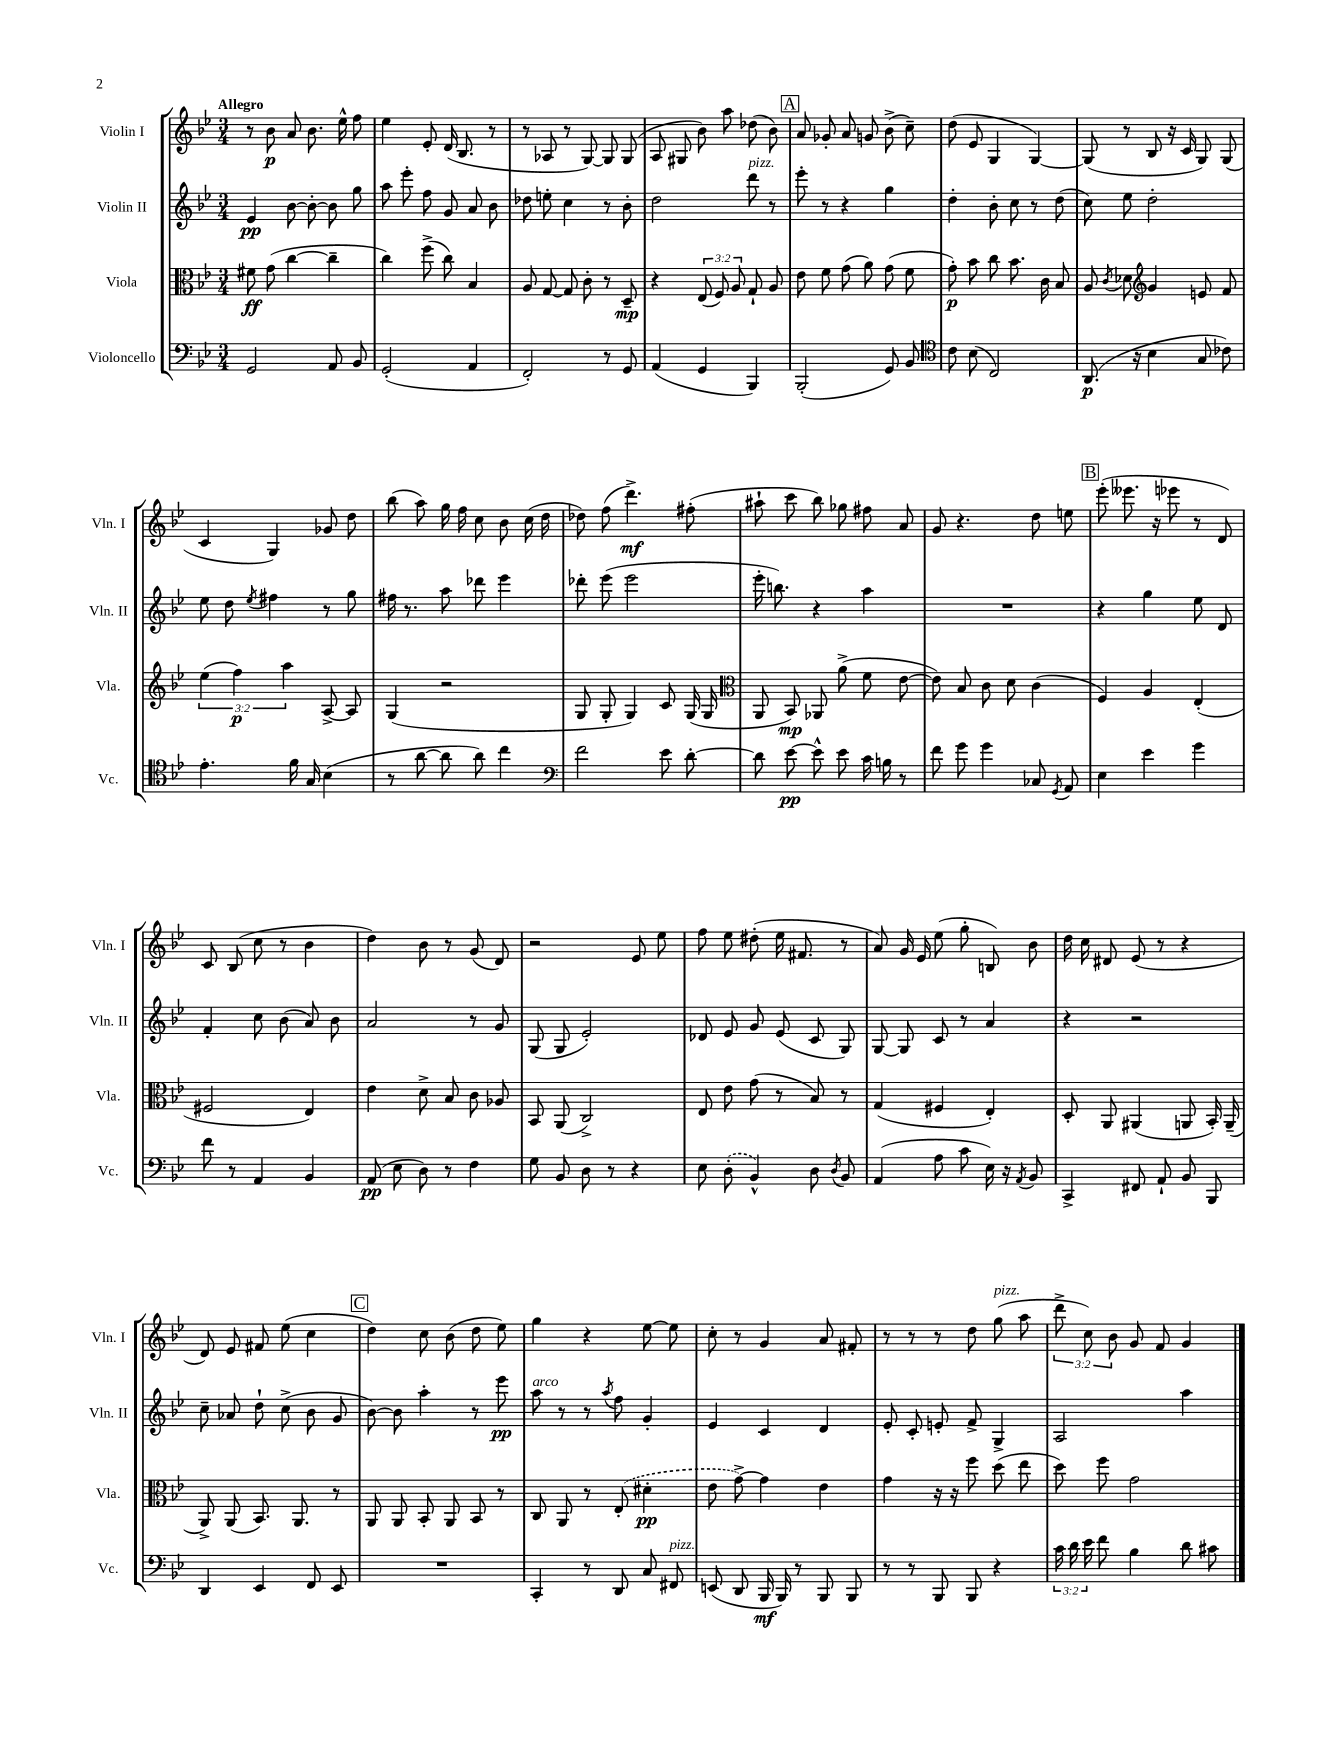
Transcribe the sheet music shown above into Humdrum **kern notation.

**kern	**kern	**kern	**kern
*staff4	*staff3	*staff2	*staff1
*clefF4	*clefC3	*clefG2	*clefG2
*k[b-e-]	*k[b-e-]	*k[b-e-]	*k[b-e-]
*M3/4	*M3/4	*M3/4	*M3/4
2GG	8f#	4e-	8r
.	(8g	.	8b-
.	[4cc	[8b-	8a
.	.	8b-'_	8.b-
8AA	4cc~]	8b-]	.
.	.	.	16ee-^^
8BB-	.	8gg	8ff
=	=	=	=
(2GG'	4cc)	8aa	4ee-
.	.	8eee-'	.
.	(8ff^	8ff	8e-'
.	8cc)	8g	(16d
.	.	.	8.B-
4AA	4B-	8a	.
.	.	8b-	8r
=	=	=	=
2FF')	8A	8dd-	8r
.	[8G	8ee'	8A-
.	8G]	4cc	8r
.	8c'	.	[8G)
8r	8r	8r	8G]
8GG	8D~	8b-'	(8G
=	=	=	=
(4AA	4r	2dd	8A
.	.	.	8G#
4GG	(12E-	.	8b-)
.	12F)	.	.
.	.	.	8aa
.	12A	.	.
4BBB-)	8G`	8ddd	(8dd-
.	8A	8r	8b-)
=	=	=	=
(2BBB-'	8e-	8eee-'	8a
.	8f	8r	8g-'
.	(8g	4r	8a
.	8a)	.	8g
8GG)	(8g	4gg	(8b-^
8BB-	8f	.	8cc~)
=	=	=	=
*clefC4	*	*	*
8c	8g')	4dd'	(8dd
(8B-	8b-	.	8e-
2C)	8cc	8b-'	4G
.	8.b-	8cc	.
.	.	8r	[4G)
.	16c	.	.
.	8B-	(8dd	.
=	=	=	=
(8.AA	8A	8cc)	(8G]
.	8qc	.	.
.	8d-	8ee-	8r
16r	.	.	.
*	*clefG2	*	*
4B-	4g	2dd'	8B-
.	.	.	16r
.	.	.	16c
8G	8e	.	8G)
8c-)	8f	.	(8G
=	=	=	=
4.e-'	(6ee-	8ee-	4c
.	.	8dd	.
.	6ff)	.	.
.	.	8qee-	.
.	.	4ff#	4G)
.	6aa	.	.
16f	.	.	.
16G	.	.	.
(4B-	[8A^	8r	8g-
.	8A]	8gg	8dd
=	=	=	=
8r	(4G	16ff#	(8bb-
.	.	8.r	.
[8a	.	.	8aa)
8a]	2r	8aa	16gg
.	.	.	16ff
8a)	.	8ddd-	8cc
4cc	.	4eee-	8b-
.	.	.	(16cc
.	.	.	16dd
=	=	=	=
*clefF4	*	*	*
2f	8G	8ddd-'	8dd-)
.	8G'	(8eee-	(8ff
.	4G)	2eee-	4.ddd^)
8e-	8c	.	.
[8d'	(16G	.	(8ff#'
.	16G	.	.
=	=	=	=
*	*clefC3	*	*
8d]	8AA	16eee-'	8aa#`
.	.	8.bb)	.
[8e-	8BB-)	.	8ccc
8e-^^]	8AA-	4r	8bb-)
8e-	(8a^	.	8gg-
16c	8f	4aa	8ff#
16B	.	.	.
8r	[8e-	.	8a
=	=	=	=
8f	8e-])	2.r	8g
8g	8B-	.	4.r
4g	8c	.	.
.	8d	.	.
8C-	(4c	.	8dd
8qGG	.	.	.
8AA	.	.	8ee
=	=	=	=
4E-	4F)	4r	(8eee-'
.	.	.	8.eee--
4e-	4A	4gg	.
.	.	.	16r
.	.	.	8eee-
4g	(4E-'	8ee-	8r
.	.	8d	8d)
=	=	=	=
8f	2F#	4f'	8c
8r	.	.	(8B-
4AA	.	8cc	8cc
.	.	(8b-	8r
4BB-	4E-)	8a)	4b-
.	.	8b-	.
=	=	=	=
(8AA	4e-	2a	4dd)
8E-	.	.	.
8D)	8d^	.	8b-
8r	8B-	.	8r
4F	8c	8r	(8g
.	8A-	8g	8d)
=	=	=	=
8G	8BB-	(8G	2r
8BB-	(8AA	8G	.
8D	2C^)	2e-')	.
8r	.	.	.
4r	.	.	8e-
.	.	.	8ee-
=	=	=	=
8E-	8E-	8d-	8ff
(8D'	8e-	8e-	8ee-
4BB-^^)	(8g	8g	(8dd#'
.	8r	(8e-	16ee-
.	.	.	8.f#
8D	8B-)	8c	.
8qD	.	.	.
8BB-	8r	8G)	8r
=	=	=	=
(4AA	(4G	[8G	8a)
.	.	8G]	16g
.	.	.	16e-
8A	4F#	8c	(8ee-
8c	.	8r	8gg'
16E-)	4E-')	4a	8B)
16r	.	.	.
8qAA	.	.	.
8BB-	.	.	8b-
=	=	=	=
4CC^	8D'	4r	16dd
.	.	.	16cc
.	8AA	.	8d#
8FF#	(4AA#	2r	(8e-
8AA`	.	.	8r
8BB-	8AA	.	4r
8BBB-	16BB-')	.	.
.	(16AA~	.	.
=	=	=	=
4DD	8AA^)	8cc~	8d)
.	(8AA	8a-	8e-
4EE-	8.BB-)	8dd`	8f#
.	.	(8cc^	(8ee-
.	8.AA	.	.
8FF	.	8b-	4cc
8EE-	8r	8g	.
=	=	=	=
2.r	8AA	[8b-)	4dd)
.	8AA	8b-]	.
.	8BB-'	4aa'	8cc
.	8AA	.	(8b-
.	8BB-	8r	8dd
.	8r	8eee-	8ee-)
=	=	=	=
4CC'	8C	8aa	4gg
.	8AA	8r	.
8r	8r	8r	4r
.	.	8qaa	.
8DD	(8E-'	8ff	.
8C	4d#'	4g'	[8ee-
8FF#	.	.	8ee-]
=	=	=	=
(8EE	8e-	4e-	8cc'
8DD	[8g^)	.	8r
16BBB-	4g]	4c	4g
16BBB-)	.	.	.
8r	.	.	.
8BBB-	4e-	4d	8a
8BBB-	.	.	8f#'
=	=	=	=
8r	4g	8e-'	8r
8r	.	8c'	8r
8BBB-	16r	8e'	8r
.	16r	.	.
8BBB-	8ff	8f^	8dd
4r	(8dd	4G^	(8gg
.	8ee-	.	8aa
=	=	=	=
24c	8dd)	2A	12ddd^
24d	.	.	.
24e-	.	.	12cc)
8f	8ff	.	.
.	.	.	12b-
4B-	2g	.	8g
.	.	.	8f
8d	.	4aa	4g
8c#	.	.	.
==	==	==	==
*-	*-	*-	*-
